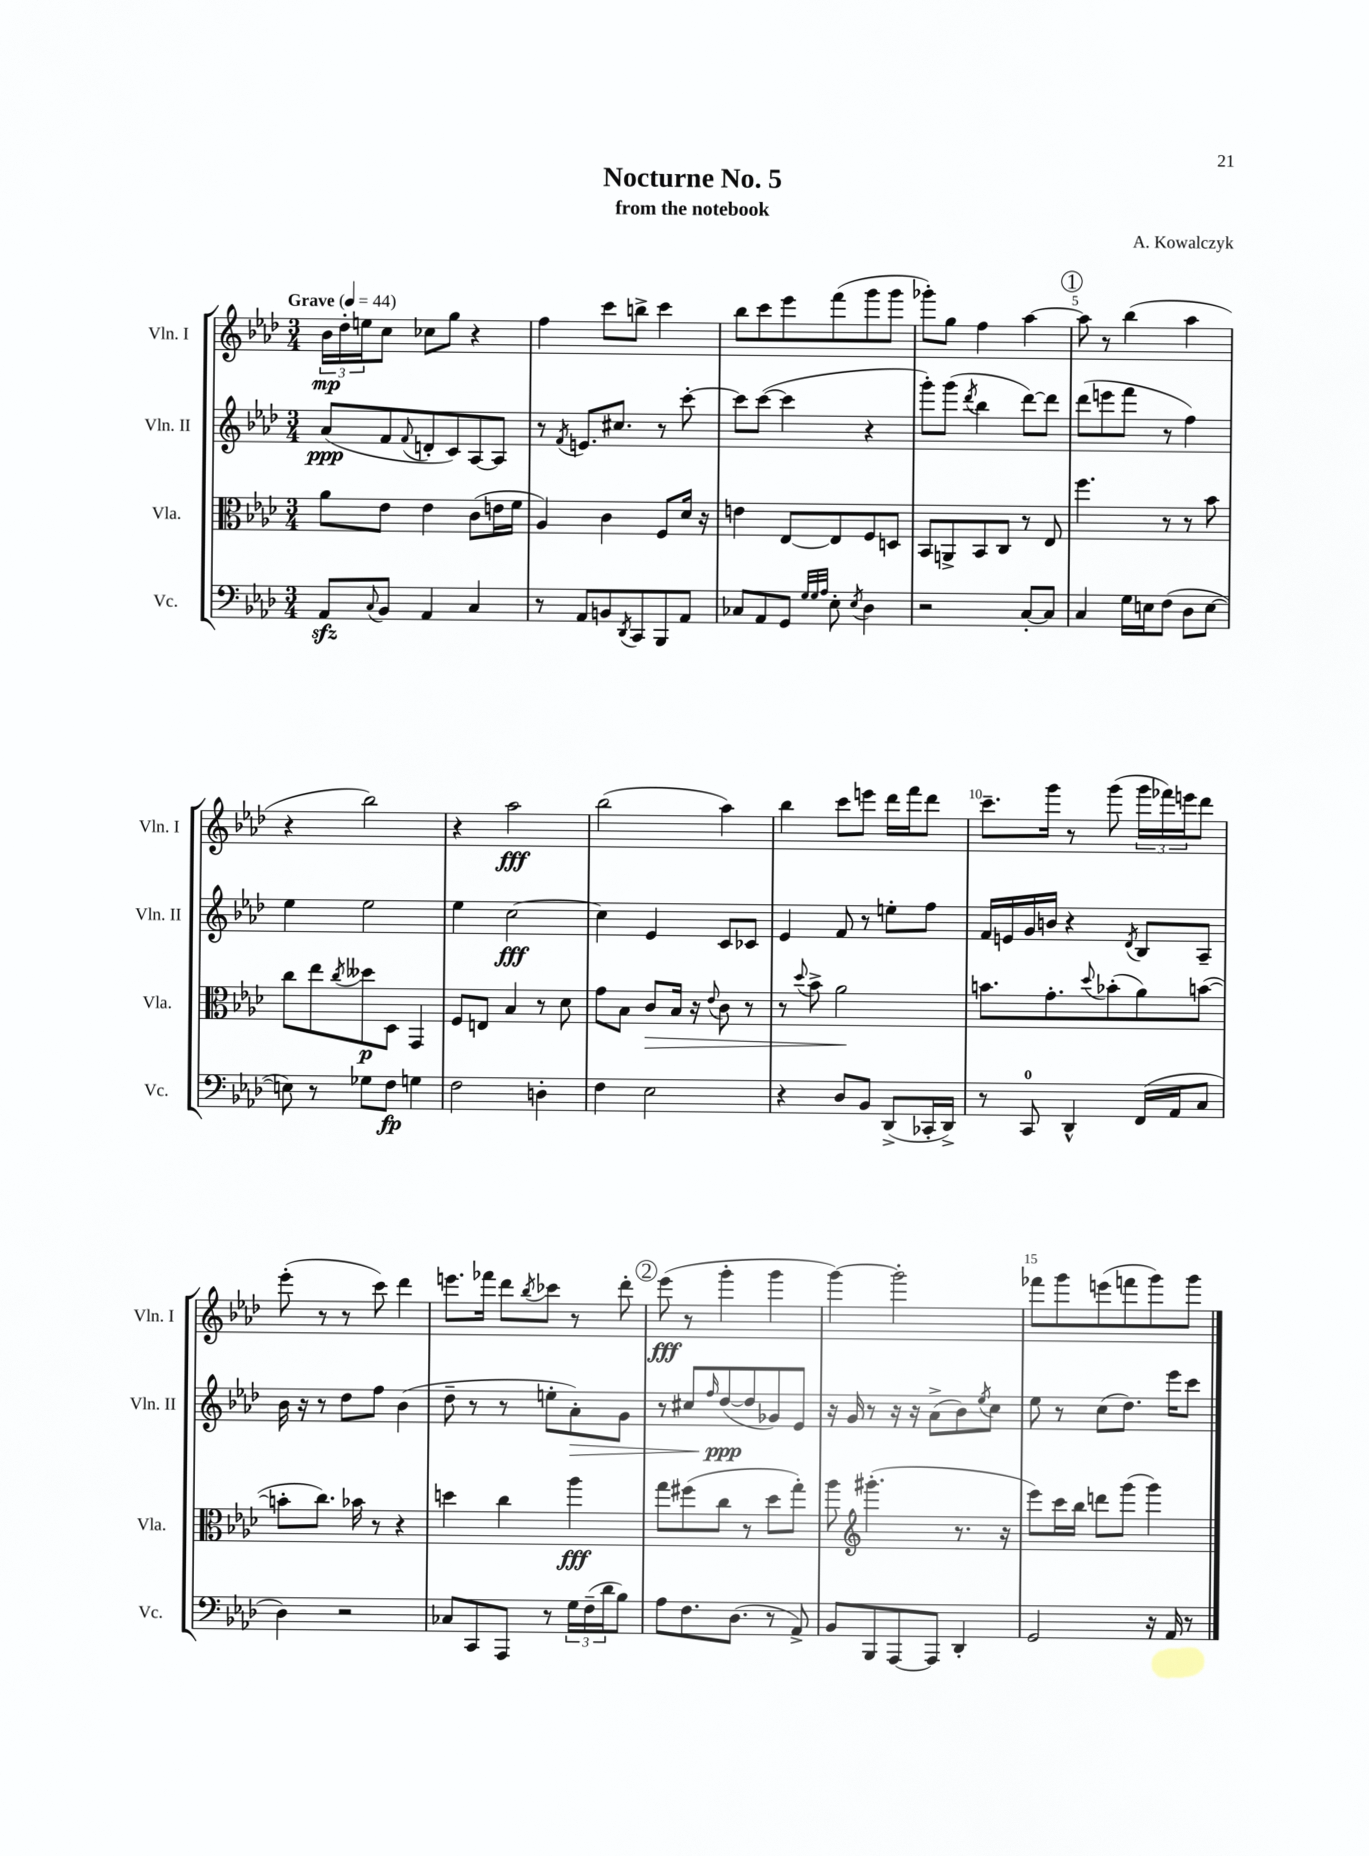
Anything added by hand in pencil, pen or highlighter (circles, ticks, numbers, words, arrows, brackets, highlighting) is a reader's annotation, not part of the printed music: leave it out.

**kern	**dynam	**kern	**dynam	**kern	**dynam	**kern	**dynam
*part4	*part4	*part3	*part3	*part2	*part2	*part1	*part1
*staff4	*staff4	*staff3	*staff3	*staff2	*staff2	*staff1	*staff1
*I"Vc.	*	*I"Vla.	*	*I"Vln. II	*	*I"Vln. I	*
*I'Vc.	*	*I'Vla.	*	*I'Vln. II	*	*I'Vln. I	*
*clefF4	*	*clefC3	*	*clefG2	*	*clefG2	*
*k[b-e-a-d-]	*	*k[b-e-a-d-]	*	*k[b-e-a-d-]	*	*k[b-e-a-d-]	*
*M3/4	*	*M3/4	*	*M3/4	*	*M3/4	*
*MM44	*	*MM44	*	*MM44	*	*MM44	*
=1	=1	=1	=1	=1	=1	=1	=1
!	!	!	!	!	!	!LO:TX:a:B:t=Grave	!
8AA-zz/L	.	8a-\L	.	(8a-/L	ppp	24b-\LL	mp
.	.	.	.	.	.	24dd-'\	.
.	.	.	.	.	.	24een\J	.
8qqC/	.	.	.	.	.	.	.
8BB-/J	.	8e-\J	.	8f/	.	8cc\J	.
.	.	.	.	8qqf/	.	.	.
4AA-/	.	4e-\	.	8dn'/	.	8cc-X\L	.
.	.	.	.	8c/)	.	8gg\J	.
4C/	.	(8c\L	.	[8A-/	.	4r	.
.	.	16en\L	.	8A-/J]	.	.	.
.	.	16f\JJ	.	.	.	.	.
=2	=2	=2	=2	=2	=2	=2	=2
8r	.	4A-/)	.	8r	.	4ff\	.
.	.	.	.	8qf/	.	.	.
8AA-/L	.	.	.	8.en/L	.	.	.
8BBn/	.	4c\	.	.	.	8ccc\L	.
.	.	.	.	8.cc#X/J	.	.	.
8qDD-/	.	.	.	.	.	.	.
8CC/	.	.	.	.	.	8bbn^\J	.
8BBB-/	.	8F/L	.	8r	.	4ccc\	.
8AA-/J	.	16d-/Jk	.	[8ccc'\	.	.	.
.	.	16r	.	.	.	.	.
=3	=3	=3	=3	=3	=3	=3	=3
8C-X/L	.	4en\	.	8ccc\L]	.	8bb-\L	.
8AA-/	.	.	.	([8ccc\J	.	8ccc\	.
8GG/J	.	[8E-/L	.	4ccc\]	.	8eee-\	.
32qqG/LLL	.	.	.	.	.	.	.
32qqG/	.	.	.	.	.	.	.
32qqA-/JJJ	.	.	.	.	.	.	.
8E-'\	.	8E-/]	.	.	.	(8fff\	.
8qE-/	.	.	.	.	.	.	.
4D-\	.	8F/	.	4r	.	8ggg\	.
.	.	8Dn/J	.	.	.	8ggg\J	.
=4	=4	=4	=4	=4	=4	=4	=4
2r	.	8BB-/L	.	8ggg'\L)	.	8ggg-X'\L)	.
.	.	8AAn^/	.	(8ggg\J	.	8gg\J	.
.	.	.	.	8qddd-/	.	.	.
.	.	8BB-/	.	4bb-\	.	4ff\	.
.	.	8C/J	.	.	.	.	.
[8C'/L	.	8r	.	[8ddd-\L)	.	[4aa-\	.
8C/J]	.	8E-/	.	8ddd-\J]	.	.	.
!!LO:REH:place=s1:t=1
=5	=5	=5	=5	=5	=5	=5	=5
4C/	.	4.ff\	.	(8ddd-\L	.	8aa-\]	.
.	.	.	.	8eeen\	.	8r	.
16G\LL	.	.	.	8fff\J	.	(4bb-\	.
16En\J	.	.	.	.	.	.	.
(8F\J	.	8r	.	8r	.	.	.
8D-\L	.	8r	.	4ff\)	.	4aa-\	.
[8E\J	.	8b-\	.	.	.	.	.
!!LO:LB:g=z
=6	=6	=6	=6	=6	=6	=6	=6
8En\])	.	8cc\L	.	4ee-\	.	4r	.
8r	.	8ee-\	.	.	.	.	.
.	.	8qcc/	.	.	.	.	.
8G-X\L	.	8dd--X\	p	2ee-\	.	2bb-\)	.
8F\J	fp	8D-\J	.	.	.	.	.
4Gn\	.	4GG/	.	.	.	.	.
=7	=7	=7	=7	=7	=7	=7	=7
2F\	.	8F/L	.	4ee-\	.	4r	.
.	.	8En/J	.	.	.	.	.
.	.	4B-/	.	[2cc\	fff	2aa-\	fff
4Dn'\	.	8r	.	.	.	.	.
.	.	8d-\	.	.	.	.	.
=8	=8	=8	=8	=8	=8	=8	=8
4F\	.	8g\L	.	4cc\]	.	(2bb-\	.
.	.	8B-\J	.	.	.	.	.
!	!	!	!LO:HP:b	!	!	!	!
2E-\	.	8c/L	>	4e-/	.	.	.
.	.	16B-/Jk	.	.	.	.	.
.	.	16r	.	.	.	.	.
.	.	8qqe-/	.	.	.	.	.
.	.	8c\	.	8c/L	.	4aa-\)	.
.	.	8r	.	8c-X/J	.	.	.
=9	=9	=9	=9	=9	=9	=9	=9
4r	.	8r	.	4e-/	.	4bb-\	.
.	.	8qqdd-/	.	.	.	.	.
.	.	8b-^\	.	.	.	.	.
8D-/L	.	2a-\	.	8f/	.	8ccc\L	.
8BB-/J	.	.	.	8r	.	8eeen\J	.
(8DD-^/L	.	.	.	8een'\L	.	16ddd-\LL	.
.	.	.	.	.	.	16fff\J	.
16CC-X'/L	.	.	.	8ff\J	.	8ddd-\J	.
16DD-^/JJ)	.	.	.	.	.	.	.
.	.	.	]	.	.	.	.
=10	=10	=10	=10	=10	=10	=10	=10
8r	.	8.bn\L	.	16f/LL	.	8.ccc~\L	.
.	.	.	.	16en/	.	.	.
8CC/	.	.	.	16g/	.	.	.
.	.	8.g'\	.	16bn/JJ	.	16ggg\Jk	.
4DD-^^/	.	.	.	4r	.	8r	.
.	.	8qqdd-/	.	.	.	.	.
.	.	(8b-X'\	.	.	.	(8ggg\	.
.	.	.	.	8qd-/	.	.	.
(16FF/LL	.	8a-\)	.	8B-/L	.	24ggg\LL	.
.	.	.	.	.	.	24fff-X\)	.
16AA-/J	.	.	.	.	.	.	.
.	.	.	.	.	.	24eeen\J	.
8C/J	.	([8bn\J	.	8A-~/J	.	8ddd-\J	.
!!LO:LB:g=z
=11	=11	=11	=11	=11	=11	=11	=11
4D-\)	.	8bn'\L]	.	16b-\	.	(8eee-'\	.
.	.	.	.	16r	.	.	.
.	.	8.cc\J)	.	8r	.	8r	.
2r	.	.	.	8dd-\L	.	8r	.
.	.	16b-X\	.	.	.	.	.
.	.	8r	.	8ff\J	.	8ccc\)	.
.	.	4r	.	(4b-\	.	4ddd-\	.
=12	=12	=12	=12	=12	=12	=12	=12
8C-X/L	.	4ddn\	.	8dd-~\	.	8.eeen\L	.
8CC/	.	.	.	8r	.	.	.
.	.	.	.	.	.	16fff-X\Jk	.
8AAA-/J	.	4cc\	.	8r	.	8ddd-\L	.
.	.	.	.	.	.	8qbb-/	.
8r	.	.	.	8een'\L	.	8ccc-X\J	.
!	!	!	!	!	!LO:HP:b	!	!
24G\LL	.	4aa-\	fff	8a-'\)	>	8r	.
(24F~\	.	.	.	.	.	.	.
24d-\J	.	.	.	.	.	.	.
8B-\J)	.	.	.	8g\J	.	8ddd-'\	.
!!LO:REH:place=s1:t=2
=13	=13	=13	=13	=13	=13	=13	=13
8A-\L	.	8gg\L	.	8r	.	(8eee-\	fff
8.F\	.	(8ff#X\	.	8cc#X/L	.	8r	.
.	.	.	.	16qqff/	.	.	.
.	.	8cc\J	.	([8dd-/	ppp	4ggg'\	.
(8.D-\J	.	.	.	.	.	.	.
.	.	8r	.	8dd-/]	]	.	.
8r	.	8dd-\L	.	8g-X/)	.	4ggg\	.
8AA-^/)	.	8gg'\J)	.	8e-/J	.	.	.
=14	=14	=14	=14	=14	=14	=14	=14
8BB-/L	.	8aa-\	.	16r	.	[4ggg\)	.
.	.	.	.	16g/	.	.	.
*	*	*clefG2	*	*	*	*	*
8BBB-/	.	(4.ggg#X'\	.	8r	.	.	.
[8AAA-/	.	.	.	16r	.	2ggg'\]	.
.	.	.	.	16r	.	.	.
8AAA-/J]	.	.	.	(8a-^\L	.	.	.
4DD-'/	.	8.r	.	8b-\)	.	.	.
.	.	.	.	8qee-/	.	.	.
.	.	.	.	8cc\J	.	.	.
.	.	16r	.	.	.	.	.
=15	=15	=15	=15	=15	=15	=15	=15
2GG/	.	8eee-\L)	.	8ee-\	.	8fff-X\L	.
.	.	16ccc\L	.	8r	.	8ggg\	.
.	.	16bb-\JJ	.	.	.	.	.
.	.	8dddn\L	.	(8cc\L	.	(8eeen\	.
.	.	(8ggg\J	.	8.dd-\J)	.	8fffn\	.
16r	.	4ggg\)	.	.	.	8ggg\)	.
16AA-/	.	.	.	16eee-\KL	.	.	.
8r	.	.	.	8ccc\J	.	8ggg\J	.
==	==	==	==	==	==	==	==
*-	*-	*-	*-	*-	*-	*-	*-
